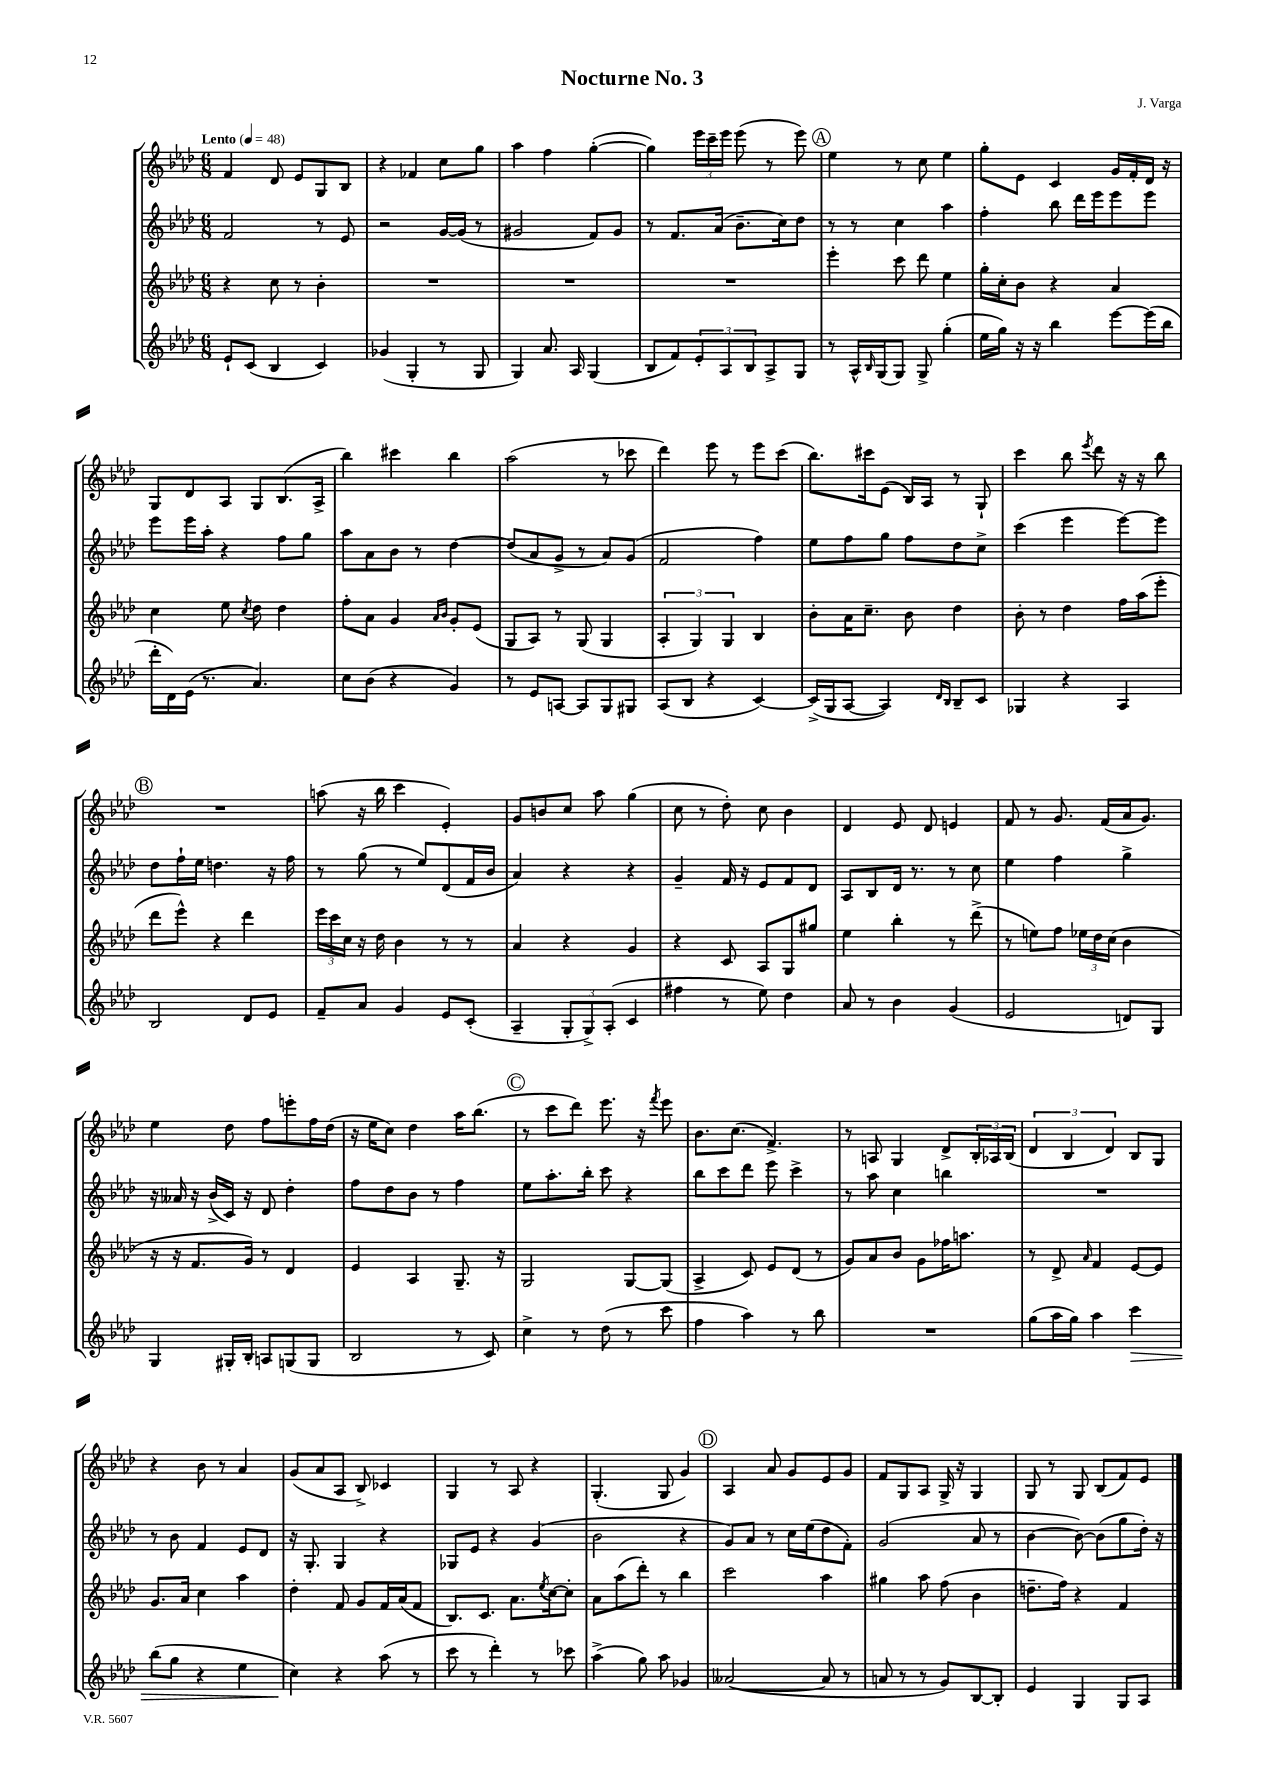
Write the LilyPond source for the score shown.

\header { title = "Nocturne No. 3" composer = "J. Varga" }
<<
\new StaffGroup <<
\new Staff = "s0" {
    \clef treble \key aes \major \numericTimeSignature \time 6/8 \tempo "Lento" 4 = 48
    f'4 des'8 ees'8 g8 bes8 |
    r4 fes'4 c''8 g''8 |
    aes''4 f''4 g''4~-.( |
    g''4) \tuplet 3/2 { ees'''16 c'''16-- ees'''16 } ees'''8( r8 ees'''8) |
    \mark \markup { \circle "A" } ees''4 r8 c''8 ees''4 |
    g''8-. ees'8 c'4 g'16 f'16-. des'16 r16 |
    g8 des'8 aes8 g8 bes8.( aes16-> |
    bes''4) cis'''4 bes''4 |
    aes''2( r8 ces'''8 |
    des'''4) ees'''8 r8 ees'''8 c'''8( |
    bes''8.) cis'''16 ees'8( bes16) aes16 r8 g8-! |
    c'''4 bes''8 \acciaccatura { ees'''8 } des'''8 r16 r16 bes''8 |
    \mark \markup { \circle "B" } R2. |
    a''8( r16 bes''16 c'''4 ees'4-.) |
    g'8 b'8 c''8 aes''8 g''4( |
    c''8 r8 des''8-.) c''8 bes'4 |
    des'4 ees'8 des'8 e'4 |
    f'8 r8 g'8. f'16( aes'16 g'8.) |
    ees''4 des''8 f''8 e'''8-. f''16 des''16( |
    r16 ees''16 c''8) des''4 aes''16 bes''8.( |
    \mark \markup { \circle "C" } r8 c'''8 des'''8) ees'''8. r16 \acciaccatura { f'''8 } ees'''8 |
    bes'8. c''8.( f'4.->) |
    r8 a8 g4 des'8-> \tuplet 3/2 { bes16-. aes16 bes16( } |
    \tuplet 3/2 { des'4 bes4 des'4) } bes8 g8 |
    r4 bes'8 r8 aes'4 |
    g'8( aes'8 aes8 bes8->) ces'4 |
    g4 r8 aes8 r4 |
    g4.-.( g8 g'4) |
    \mark \markup { \circle "D" } aes4 aes'8 g'8 ees'8 g'8 |
    f'8 g8 aes8 g16-> r16 g4 |
    g8 r8 g8 bes8( f'8) ees'8 \bar "|." |
}
\new Staff = "s1" {
    \clef treble \key aes \major \numericTimeSignature \time 6/8
    f'2 r8 ees'8 |
    r2 g'16~ g'16( r8 |
    gis'2 f'8) gis'8 |
    r8 f'8. aes'16( bes'8.-- c''16) des''8 |
    \mark \markup { \circle "A" } r8 r8 c''4 aes''4 |
    f''4-. bes''8 des'''16 ees'''16 ees'''8 ees'''8 |
    ees'''8 ees'''16 aes''16-. r4 f''8 g''8 |
    aes''8 aes'8 bes'8 r8 des''4~ |
    des''8( aes'8 g'8-> r8 aes'8) g'8( |
    f'2 f''4) |
    ees''8 f''8 g''8 f''8 des''8 c''8-> |
    c'''4( ees'''4 ees'''8~) ees'''8 |
    \mark \markup { \circle "B" } des''8 f''16-! ees''16 d''4. r16 f''16 |
    r8 g''8( r8 ees''8) des'8( f'16 bes'16 |
    aes'4) r4 r4 |
    g'4-- f'16 r16 ees'8 f'8 des'8 |
    aes8 bes8 des'16 r8. r8 c''8 |
    ees''4 f''4 g''4-> |
    r16 aeses'16 r16 bes'16->( c'16) r16 des'8 des''4-. |
    f''8 des''8 bes'8 r8 f''4 |
    \mark \markup { \circle "C" } ees''8 aes''8.-. bes''16-. c'''8 r4 |
    bes''8 c'''8 des'''8 ees'''8 c'''4-> |
    r8 aes''8 c''4 b''4 |
    R2. |
    r8 bes'8 f'4 ees'8 des'8 |
    r16 g8.-. g4 r4 |
    ges8 ees'8 r4 g'4( |
    bes'2 r4 |
    \mark \markup { \circle "D" } g'8) aes'8 r8 c''16 ees''16( des''8 f'8-.) |
    g'2( aes'8 r8 |
    bes'4~ bes'8~) bes'8( g''8 des''16-.) r16 \bar "|." |
}
\new Staff = "s2" {
    \clef treble \key aes \major \numericTimeSignature \time 6/8
    r4 c''8 r8 bes'4-. |
    R2. |
    R2. |
    R2. |
    \mark \markup { \circle "A" } ees'''4-. c'''8 des'''8 ees''4 |
    g''16-. c''16-. bes'8 r4 aes'4 |
    c''4 ees''8 \acciaccatura { c''8 } des''8 des''4 |
    f''8-. aes'8 g'4 \grace { aes'16 bes'16 } g'8-. ees'8( |
    g8 aes8) r8 g8( g4 |
    \tuplet 3/2 { aes4-. g4) g4 } bes4 |
    bes'8-. aes'16 c''8.-- bes'8 des''4 |
    bes'8-. r8 des''4 f''16 aes''16( ees'''8-. |
    \mark \markup { \circle "B" } des'''8 ees'''8-^) r4 des'''4 |
    \tuplet 3/2 { ees'''16 c'''16 c''16 } r16 des''16 bes'4 r8 r8 |
    aes'4 r4 g'4 |
    r4 c'8 aes8 g8 gis''8 |
    ees''4 bes''4-. r8 des'''8->( |
    r8 e''8) f''8 \tuplet 3/2 { ees''16 des''16 c''16( } bes'4 |
    r16 r16 f'8. g'16) r8 des'4 |
    ees'4 aes4 g8.-- r16 |
    \mark \markup { \circle "C" } g2 g8~ g8( |
    aes4-> c'8) ees'8 des'8( r8 |
    g'8) aes'8 bes'8 g'8 fes''16 a''8. |
    r8 des'8-> \grace { aes'16 } f'4 ees'8~ ees'8 |
    g'8. aes'16 c''4 aes''4 |
    des''4-. f'8 g'8 f'16 aes'16( f'8 |
    bes8.) c'8. aes'8. \acciaccatura { ees''8 } c''16~ c''8-. |
    aes'8 aes''8( des'''8-.) r8 bes''4 |
    \mark \markup { \circle "D" } c'''2 aes''4 |
    gis''4 aes''8 f''8( bes'4 |
    d''8.-- f''16) r4 f'4 \bar "|." |
}
\new Staff = "s3" {
    \clef treble \key aes \major \numericTimeSignature \time 6/8
    ees'8-! c'8( bes4 c'4) |
    ges'4( g4-. r8 g8 |
    g4) aes'8. aes16 g4( |
    bes8 f'8) \tuplet 3/2 { ees'8-. aes8 bes8 } aes8-> g8 |
    \mark \markup { \circle "A" } r8 aes16-^ \grace { bes16 } g16( g8) g8-> g''4-.( |
    ees''16 g''16) r16 r16 bes''4 ees'''8~ ees'''16( bes''16 |
    des'''16-. des'16) ees'16( r8. aes'4.) |
    c''8 bes'8( r4 g'4) |
    r8 ees'8 a8~ a8 g8 gis8 |
    aes8( bes8 r4 c'4~) |
    c'16->( g16 aes8~ aes4) \grace { des'16 bes16 } bes8-- c'8 |
    ges4 r4 aes4 |
    \mark \markup { \circle "B" } bes2 des'8 ees'8 |
    f'8-- aes'8 g'4 ees'8 c'8-.( |
    aes4-- \tuplet 3/2 { g8-. g8->) aes8-.( } c'4 |
    fis''4 r8 ees''8) des''4 |
    aes'8 r8 bes'4 g'4( |
    ees'2 d'8) g8 |
    g4 gis16-. bes16-. a8 g8( g8 |
    bes2 r8 c'8) |
    \mark \markup { \circle "C" } c''4-> r8 des''8( r8 c'''8 |
    f''4 aes''4) r8 bes''8 |
    R2. |
    g''8( aes''16 g''16) aes''4 c'''4\> |
    bes''8( g''8 r4 ees''4 |
    c''4\!) r4 aes''8( r8 |
    c'''8 r8 des'''4-.) r8 ces'''8 |
    aes''4->( g''8) aes''8 ges'4 |
    \mark \markup { \circle "D" } aeses'2~( aeses'8 r8 |
    a'8 r8 r8 g'8) bes8~ bes8-. |
    ees'4 g4 g8 aes8 \bar "|." |
}
>>
>>
\layout { \context { \Score \remove "Bar_number_engraver" } }
